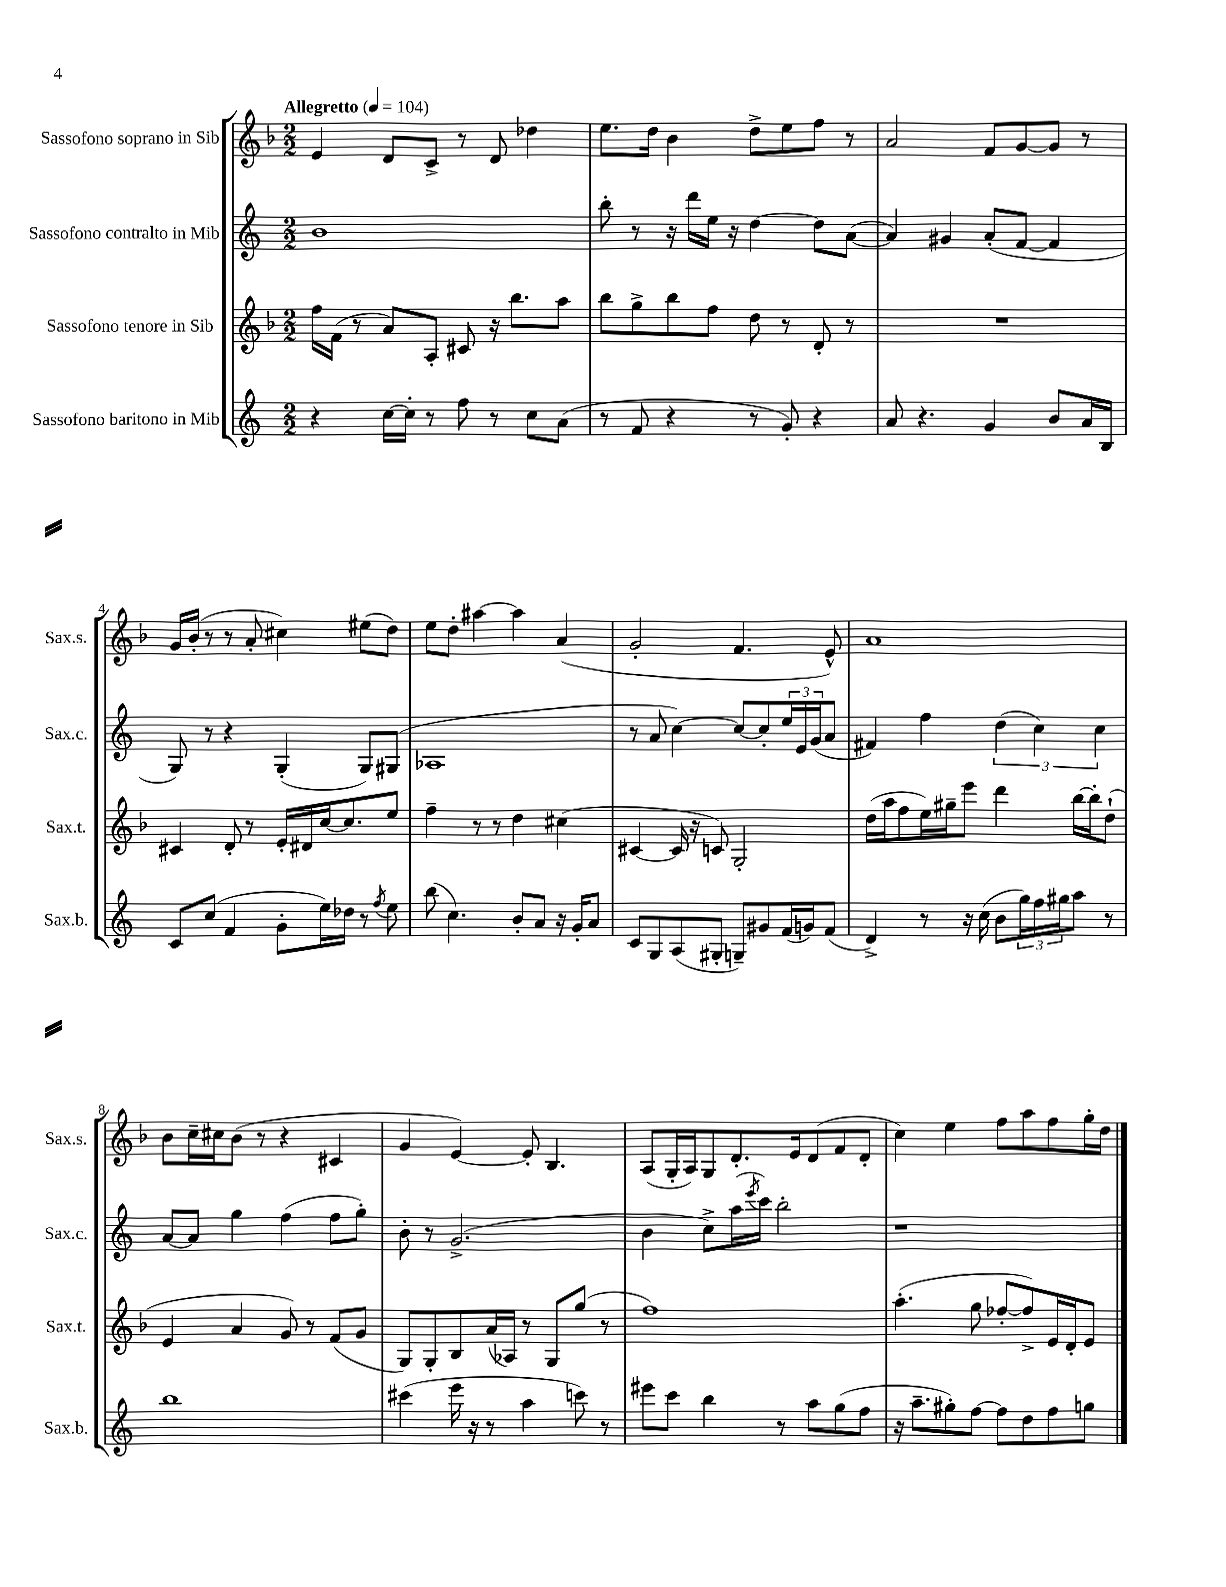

**kern	**kern	**kern	**kern
*part4	*part3	*part2	*part1
*staff4	*staff3	*staff2	*staff1
*I"Sassofono baritono in Mib	*I"Sassofono tenore in Sib	*I"Sassofono contralto in Mib	*I"Sassofono soprano in Sib
*I'Sax.b.	*I'Sax.t.	*I'Sax.c.	*I'Sax.s.
*clefG2	*clefG2	*clefG2	*clefG2
*k[]	*k[b-]	*k[]	*k[b-]
*M2/2	*M2/2	*M2/2	*M2/2
*MM104	*MM104	*MM104	*MM104
=1	=1	=1	=1
!	!	!	!LO:TX:a:B:t=Allegretto
4r	16ff\LL	1b	4e/
.	(16f\JJ	.	.
.	8r	.	.
[16cc\LL	8a/L)	.	8d/L
16cc'\JJ]	.	.	.
8r	8A'/J	.	8c^/J
8ff\	8c#X/	.	8r
8r	16r	.	8d/
.	8.bb-\L	.	.
8cc\L	.	.	4dd-X\
(8a\J	8aa\J	.	.
=2	=2	=2	=2
8r	8bb-\L	8bb'\	8.ee\L
8f/	8gg^\	8r	.
.	.	.	16dd\Jk
4r	8bb-\	16r	4b-\
.	.	16ddd\LL	.
.	8ff\J	16ee\JJ	.
.	.	16r	.
8r	8dd\	[4dd\	8dd^\L
8g'/)	8r	.	8ee\
4r	8d'/	8dd\L]	8ff\J
.	8r	([8a\J	8r
=3	=3	=3	=3
8a/	1r	4a/])	2a/
4.r	.	.	.
.	.	4g#X/	.
4g/	.	(8a'/L	8f/L
.	.	[8f/J	[8g/
8b/L	.	4f/]	8g/J]
16a/L	.	.	8r
16B/JJ	.	.	.
!!LO:LB:g=z
=4	=4	=4	=4
8c/L	4c#X/	8G/)	16g/LL
.	.	.	(16b-'/JJ
(8cc/J	.	8r	8r
4f/	8d'/	4r	8r
.	8r	.	8a'/
8g'\L	16e'/LL	(4G'/	4cc#X\)
.	16d#X/	.	.
16ee\L)	[16cc/J	.	.
16dd-X\JJ	8.cc/]	.	.
8r	.	8G/L)	(8ee#X\L
8qff/	.	.	.
8ee\	8ee/J	(8G#X/J	8dd\J)
=5	=5	=5	=5
(8bb\	4ff~\	1A-X	8ee\L
4.cc\)	.	.	8dd'\J
.	8r	.	[4aa#X\
.	8r	.	.
8b'/L	4dd\	.	4aa#\]
8a/J	.	.	.
16r	(4cc#X\	.	(4a/
16g'/KL	.	.	.
8a/J	.	.	.
=6	=6	=6	=6
8c/L	[4c#X/	8r	2g'/
8G/	.	8a/	.
(8A/	16c#/]	[4cc\)	.
.	16r	.	.
8G#X'/J	8cn/)	.	.
8Gn~/L)	2G'/	8cc/L_	4.f/
8g#X/	.	8cc'/]	.
(16f/L	.	24ee/L	.
.	.	24e/	.
16gn/J)	.	.	.
.	.	(24g/J	.
(8f/J	.	8a/J	8e^^/)
=7	=7	=7	=7
4d^/)	(16dd\LL	4f#X/)	1a
.	16aa\J	.	.
.	8ff\	.	.
8r	16ee\L)	4ff\	.
.	16gg#X~\J	.	.
16r	8eee\J	.	.
(16cc\	.	.	.
8b\L	4ddd\	(6dd\	.
24gg\L)	.	.	.
24ff\	.	6cc\)	.
24gg#X\J	.	.	.
8aa\J	[16bb-\LL	.	.
.	16bb-'\J]	.	.
.	.	6cc\	.
8r	(8dd`\J	.	.
!!LO:LB:g=z
=8	=8	=8	=8
1bb	4e/	[8a/L	8b-\L
.	.	8a/J]	16cc~\L
.	.	.	16cc#X\J
.	4a/	4gg\	(8b-\J
.	.	.	8r
.	8g/)	(4ff\	4r
.	8r	.	.
.	(8f/L	8ff\L	4c#X/
.	8g/J	8gg'\J)	.
=9	=9	=9	=9
(4ccc#X\	8G/L)	8b'\	4g/
.	8G'/	8r	.
16eee\	8B-/	(2.g^/	[4e/)
16r	.	.	.
8r	(16a/L	.	.
.	16A-X/JJ)	.	.
4aa\	8r	.	8e'/]
.	8G/L	.	4.B-/
8cccn\)	(8gg/J	.	.
8r	8r	.	.
=10	=10	=10	=10
8eee#X\L	1ff)	4b\	(8A/L
8ccc\J	.	.	16G'/L
.	.	.	16A/J)
4bb\	.	8cc^\L)	8G/
.	.	(16aa\L	8.d'/
.	.	8qeee/	.
.	.	16ccc\JJ)	.
8r	.	2bb'\	.
.	.	.	16e/k
8aa\L	.	.	(8d/
(8gg\	.	.	8f/
8ff\J	.	.	8d'/J
=11	=11	=11	=11
16r	(4.aa'\	1r	4cc\)
8.aa~\L	.	.	.
8gg#X'\)	.	.	4ee\
[8ff\J	8gg\	.	.
8ff\L]	[8ff-X'/L	.	8ff\L
8dd\	8ff-^/])	.	8aa\
8ff\	16e/L	.	8ff\
.	16d'/J	.	.
8ggn\J	8e/J	.	16gg'\L
.	.	.	16dd\JJ
==	==	==	==
*-	*-	*-	*-
